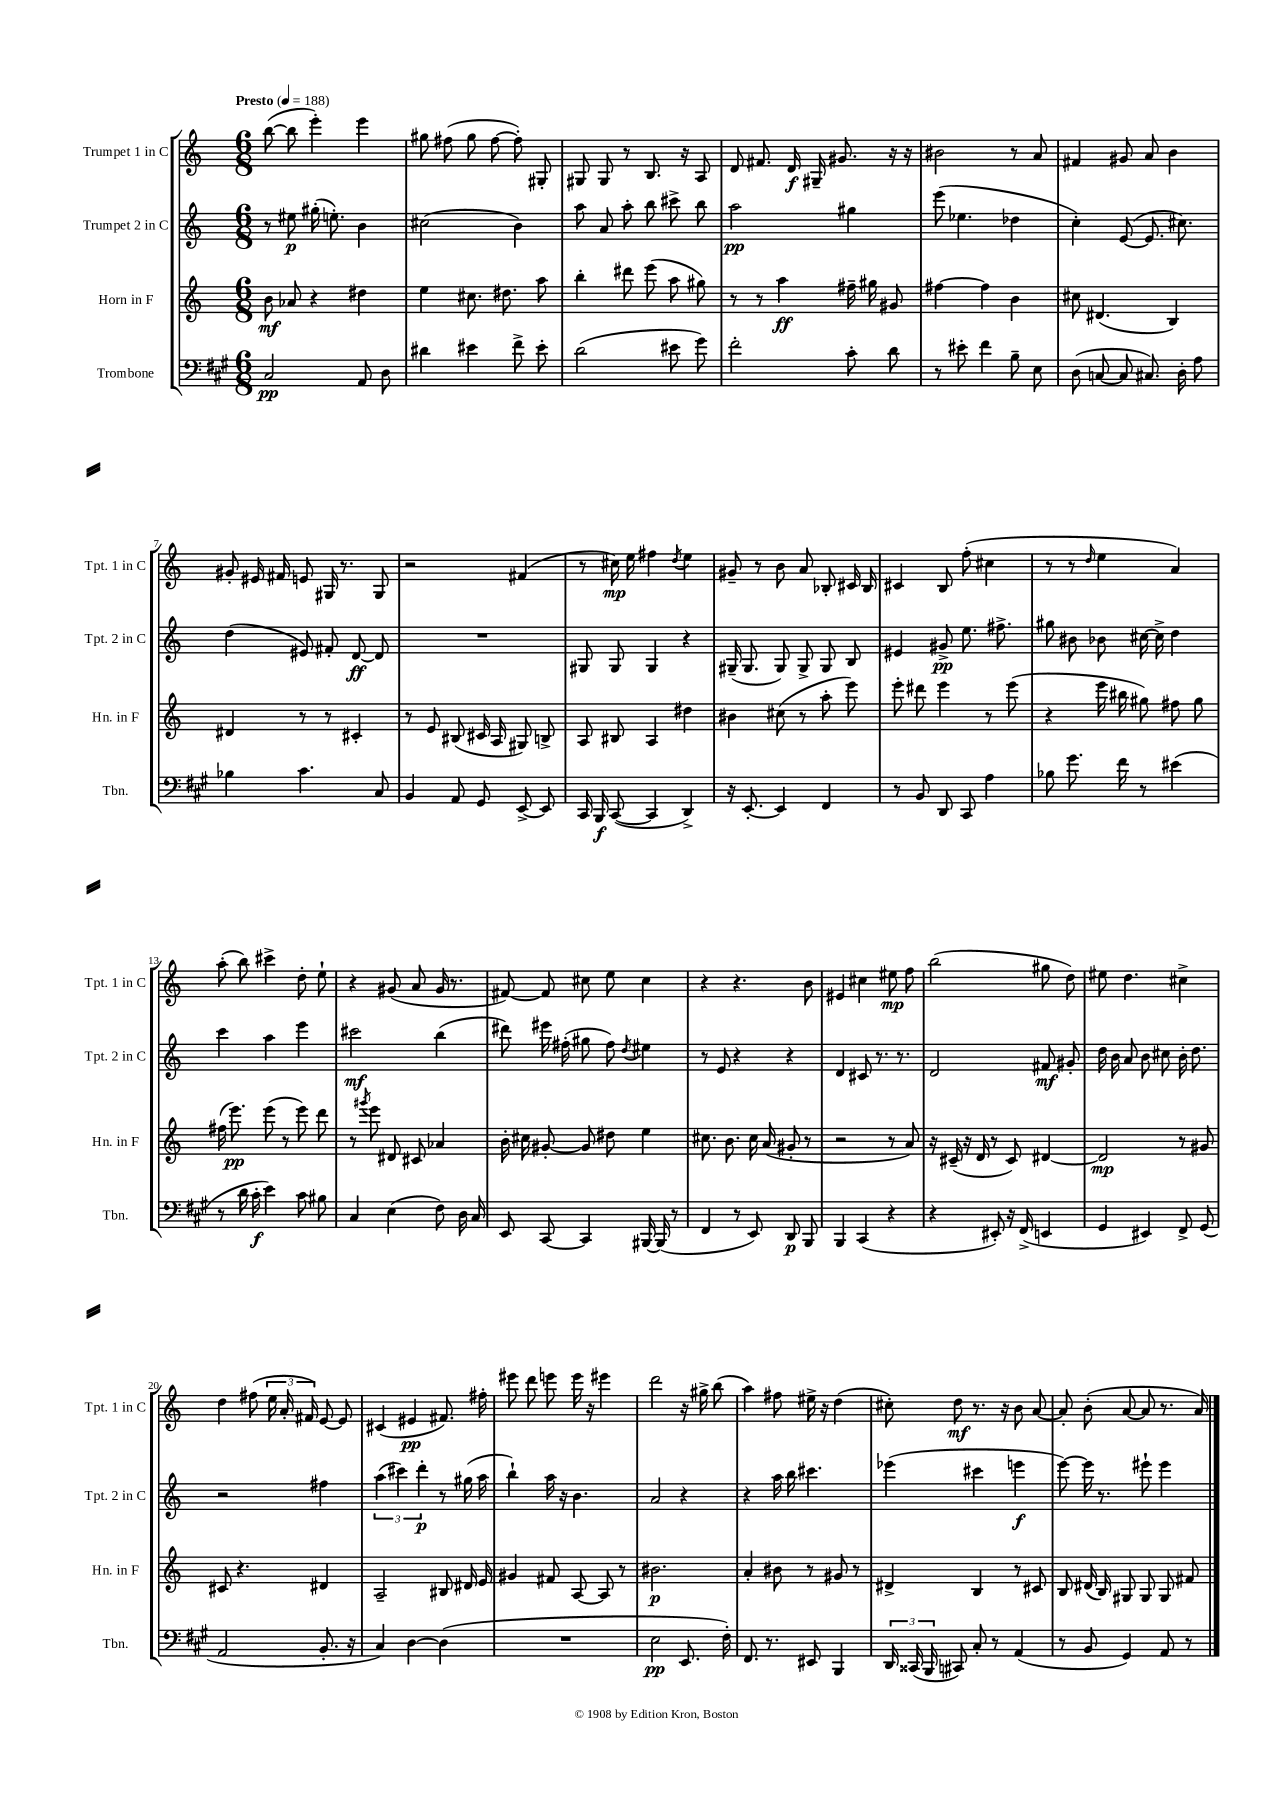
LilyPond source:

<<
\new StaffGroup <<
\new Staff = "s0" \with { instrumentName = "Trumpet 1 in C" shortInstrumentName = "Tpt. 1 in C" } {
    \clef treble \key c \major \numericTimeSignature \time 6/8 \tempo "Presto" 4 = 188
    \autoBeamOff b''8~( b''8 e'''4-.) e'''4 |
    gis''8 fis''8( gis''8 fis''8~ fis''8-.) gis8-. |
    gis8 gis8 r8 b8. r16 a8 |
    d'8 fis'8. d'16\f gis16-- gis'8. r16 r16 |
    bis'2 r8 a'8 |
    fis'4 gis'8 a'8 b'4 |
    gis'8-. eis'16 fis'16 e'8 gis16 r8. gis8 |
    r2 fis'4( |
    r8 cis''16\mp) e''16 fis''4 \acciaccatura { d''8 } e''4 |
    gis'8-- r8 b'8 a'8 bes8-. cis'16 bes16 |
    cis'4 b8 f''8-.( cis''4 |
    r8 r8 \grace { d''16 } e''4 a'4) |
    a''8-.( b''8) cis'''4-> d''8-. e''8-! |
    r4 gis'8( a'8 gis'16 r8. |
    fis'8~) fis'8 cis''8 e''8 cis''4 |
    r4 r4. b'8 |
    eis'4 cis''4 eis''8\mp f''8 |
    b''2( gis''8 d''8) |
    eis''8 d''4. cis''4-> |
    d''4 fis''8( \tuplet 3/2 { e''16 a'16-. fis'16) } e'8~ e'8 |
    cis'4( eis'4\pp fis'8.) fis''16-. |
    eis'''8 d'''8 e'''8 e'''16 r16 eis'''4 |
    d'''2 r16 gis''16-> b''8( |
    a''4) fis''8 eis''16-> r16 d''4( |
    cis''8-.) d''8\mf r8. r16 b'8 a'8~ |
    a'8-. b'8-.( a'8~ a'8 r8. a'16) \bar "|." |
}
\new Staff = "s1" \with { instrumentName = "Trumpet 2 in C" shortInstrumentName = "Tpt. 2 in C" } {
    \clef treble \key c \major \numericTimeSignature \time 6/8
    \autoBeamOff r8 eis''8\p gis''16-.( e''8.-.) b'4 |
    cis''2( b'4) |
    a''8 a'8 a''8-. b''8 cis'''8-> b''8 |
    a''2\pp gis''4 |
    e'''8( ees''4. des''4 |
    c''4-.) e'8~( e'8. cis''8.) |
    d''4( eis'8) fis'8-. d'8~\ff d'8 |
    R2. |
    gis8 gis8 gis4 r4 |
    gis16--( gis8. gis8) gis8-> gis8 b8 |
    eis'4 gis'8->\pp e''8. fis''8.-> |
    gis''8 bis'8 bes'8 cis''16~ cis''16-> d''4 |
    c'''4 a''4 e'''4 |
    cis'''2\mf b''4( |
    dis'''8) eis'''16 fis''16-.( gis''8 fis''8) \acciaccatura { d''8 } eis''4 |
    r8 e'8 r4 r4 |
    d'4 cis'8 r8. r8. |
    d'2 fis'8\mf gis'8-. |
    d''16 b'16 a'8 b'8 cis''8 b'16-. d''8. |
    r2 fis''4 |
    \tuplet 3/2 { a''4( cis'''4) d'''4-.\p } r8 gis''16( a''16 |
    b''4-!) a''16 r16 b'4. |
    a'2 r4 |
    r4 a''16 b''16 cis'''4. |
    ees'''4( cis'''4 e'''4\f |
    e'''8~) e'''16 r8. eis'''8-! eis'''4 \bar "|." |
}
\new Staff = "s2" \with { instrumentName = "Horn in F" shortInstrumentName = "Hn. in F" } {
    \clef treble \key c \major \numericTimeSignature \time 6/8
    \autoBeamOff b'8\mf aes'8 r4 dis''4 |
    e''4 cis''8. dis''8. a''8 |
    b''4-. dis'''8 e'''8( a''8 gis''8) |
    r8 r8 a''4\ff fis''16-- gis''16 gis'8 |
    fis''4~ fis''4 b'4 |
    cis''8 dis'4.( b4) |
    dis'4 r8 r8 cis'4-. |
    r8 e'8 bis8( cis'16 a16 gis8) b8-> |
    a8 bis8 a4 dis''4 |
    bis'4 cis''8( r8 a''8-. e'''8) |
    e'''8-. dis'''8 e'''4 r8 e'''8( |
    r4 e'''16 bis''16 gis''8) fis''8 gis''8 |
    fis''16( e'''8.\pp) e'''8( r8 e'''8) d'''8 |
    r8 \acciaccatura { gis'''8 } e'''8 dis'8 cis'8 aes'4 |
    b'16-. cis''16 gis'8~-. gis'8 dis''8 e''4 |
    cis''8. b'8. cis''16 a'16( gis'8-. r8 |
    r2 r8 a'8) |
    r16 cis'16--( r16 d'16 r8 cis'8) dis'4~ |
    dis'2\mp r8 gis'8 |
    cis'8 r4. dis'4 |
    a2-- bis8 dis'16 e'16 |
    gis'4 fis'8 a8~ a8 r8 |
    bis'2.\p |
    a'4-. bis'8 r8 gis'8 r8 |
    dis'4-> b4 r8 cis'8 |
    b8 dis'16( b16) gis8 gis8 gis8 fis'8 \bar "|." |
}
\new Staff = "s3" \with { instrumentName = "Trombone" shortInstrumentName = "Tbn." } {
    \clef bass \key a \major \numericTimeSignature \time 6/8
    \autoBeamOff cis2\pp a,8 d8 |
    dis'4 eis'4 fis'8-> eis'8-. |
    d'2( eis'8 gis'8) |
    fis'2-. cis'8-. d'8 |
    r8 eis'8-. fis'4 b8-- e8 |
    d8( c8~ c8 cis8.) d16-. a8 |
    bes4 cis'4. cis8 |
    b,4 a,8 gis,8 e,8~-> e,8 |
    cis,16 b,,16\f cis,8~( cis,4 d,4->) |
    r16 e,8.~-. e,4 fis,4 |
    r8 b,8 d,8 cis,8 a4 |
    bes8 gis'8. fis'16 r8 eis'4( |
    r8 d'16 cis'16-.\f e'4) cis'8 bis8 |
    cis4 e4( fis8) d16 cis16 |
    e,8 cis,8~ cis,4 bis,,16~ bis,,16( r8 |
    fis,4 r8 e,8) d,8\p b,,8 |
    b,,4 cis,4( r4 |
    r4 eis,8-.) r16 fis,16->( e,4 |
    gis,4 eis,4) fis,8-> gis,8( |
    a,2 b,8.-. r16 |
    cis4) d4~ d4( |
    R2. |
    e2\pp e,8. fis16-.) |
    fis,8. r8. eis,8 b,,4 |
    \tuplet 3/2 { d,16 cisis,16( b,,16 } cis,8) cis8-. r8 a,4( |
    r8 b,8 gis,4) a,8 r8 \bar "|." |
}
>>
>>
